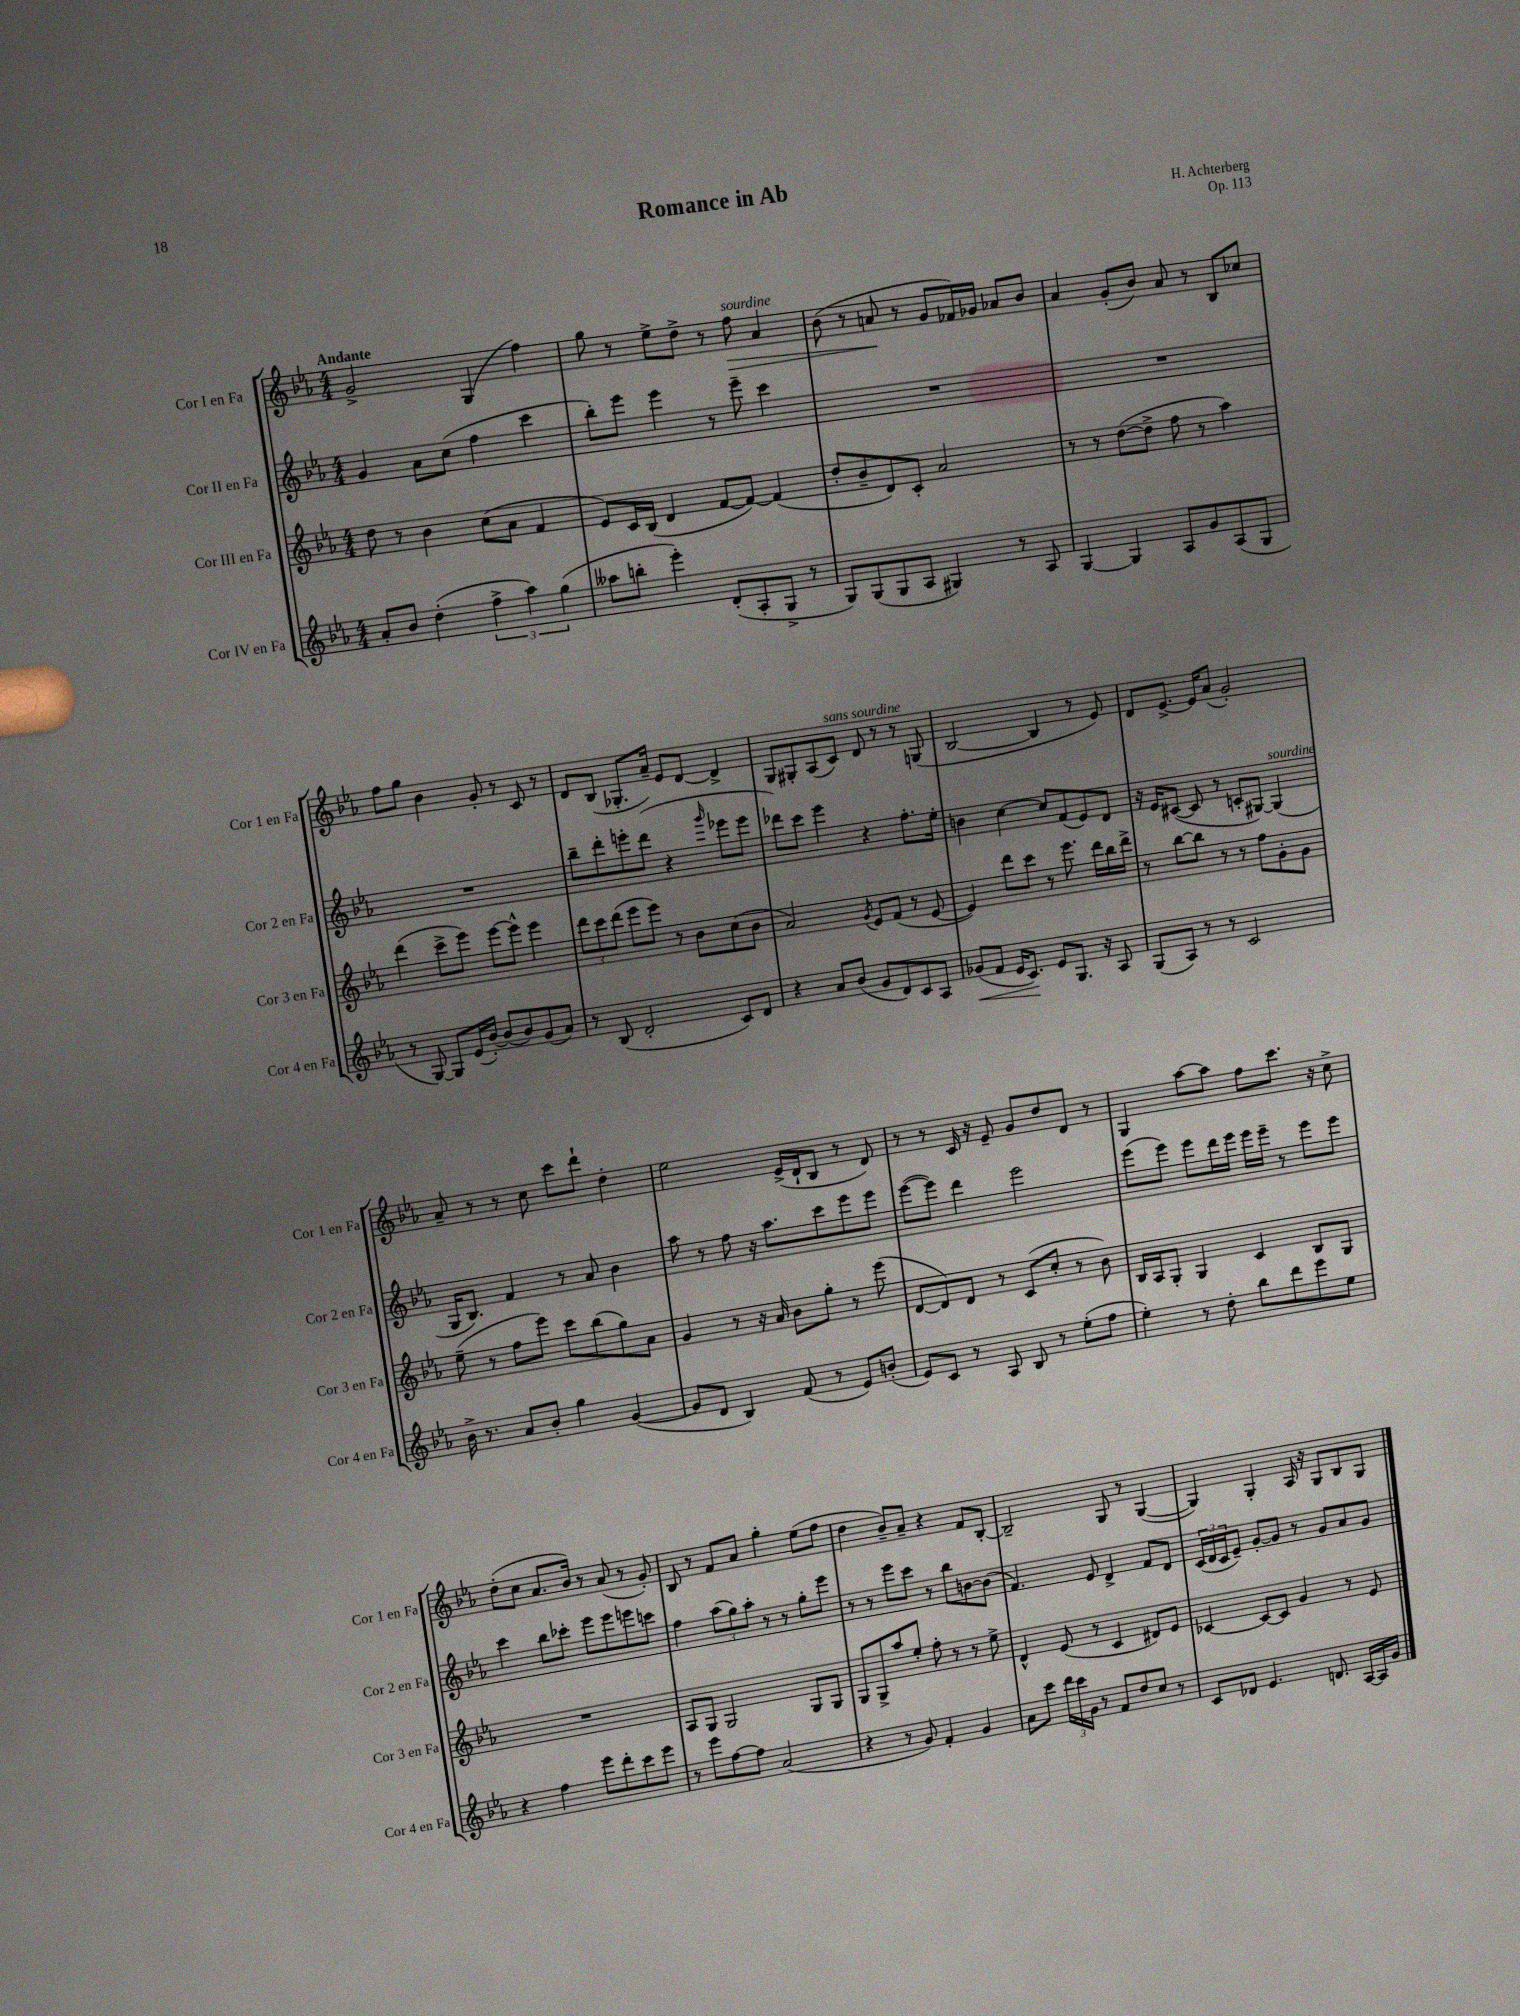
\header { title = "Romance in Ab" composer = "H. Achterberg" opus = "Op. 113" }
<<
\new StaffGroup <<
\new Staff = "s0" \with { instrumentName = "Cor I en Fa" shortInstrumentName = "Cor 1 en Fa" } {
    \clef treble \key ees \major \numericTimeSignature \time 4/4 \tempo "Andante"
    g'2-> g4( f''4) |
    g''8 r8 ees''8-> d''8-> r8 f''8\>^\markup { \italic "sourdine" } aes'4 |
    bes'8( r8 a'8\! r8 g'8 fes'16) ges'16 aes'8 bes'8 |
    aes'4 g'8-.( bes'8) aes'8 r8 bes8 ces''8 |
    f''8 g''8 bes'4 g'8-. r8 c'8 r8 |
    d'8 bes8( ges8.-. aes'16--) ees'8 d'8~ d'4-> |
    g8 gis8-. aes8( c'8^\markup { \italic "sans sourdine" }) d'8 r8 r8 g8( |
    bes2~ bes4 r8 ees'8) |
    d'8 ees'8.~-> ees'16 aes'8( g'2-.) |
    aes'8-- r8 r8 c''8 c'''8 d'''8-! d''4-. |
    ees''2 ees'16->( d'16-! bes8 r8 d'8) |
    r8 r8 c'16 r16 ees'8-- g'8 d''8 d'8 r8 |
    g4 aes''8~ aes''8 f''8 c'''8. r16 c''8-> |
    d''8-.( c''8 aes'8. bes'16) r8 aes'8( r8 g'8-.) |
    bes8 r8 f'8 aes'8 g''4-. ees''8( f''8 |
    d''4 bes'8--) aes'8-- r4 f'8 bes8~-. |
    bes2-- g8 r8 g4~( |
    g4) g4-. aes16 r16 g8 bes8 g8 \bar "|." |
}
\new Staff = "s1" \with { instrumentName = "Cor II en Fa" shortInstrumentName = "Cor 2 en Fa" } {
    \clef treble \key ees \major \numericTimeSignature \time 4/4
    g'4 aes'8 c''8( f''4 c'''4 |
    bes''8-.) ees'''8 ees'''4 r8 ees'''8-- c'''4 |
    R1 |
    R1 |
    R1 |
    bes''8-- d'''8-. e'''8-. d'''8( r4 \grace { g'''16 } ees'''8 ees'''8 |
    des'''8) c'''8 ees'''4 r4 f''8.-. ees''16-. |
    b'4 c''4~ c''8 f'8( ees'8) d'8 |
    r16 ees'16 cis'8~( cis'8 r8 c'8-. gis8~) gis4^\markup { \italic "sourdine" }( |
    g16 bes8.) f'4 r8 aes'8 bes'4 |
    aes''8 r8 f''8 r16 aes''8. c'''8 ees'''8 ees'''8 |
    ees'''8~( ees'''8) d'''4 ees'''2 |
    ees'''8( ees'''8) ees'''8 d'''16 ees'''16 ees'''16 ees'''16-- r8 ees'''8 ees'''8 |
    c'''4 bes''8 ces'''8-. ees'''8 ees'''8 e'''8 c'''8 |
    f''4 \tuplet 3/2 { aes''8( g''8) aes''8-. } r8 r8 g''8-. ees'''8 |
    r8 r8 ees'''8 c'''8 r8 bes''8 b'8~ b'8( |
    f'4.) ees'8 d'4-> f'8 d'8 |
    \tuplet 3/2 { c'16( d'16 c'16 } ees'8--) g'8~-. g'8 r8 g'8 aes'8 g'8 \bar "|." |
}
\new Staff = "s2" \with { instrumentName = "Cor III en Fa" shortInstrumentName = "Cor 3 en Fa" } {
    \clef treble \key ees \major \numericTimeSignature \time 4/4
    d''8 r8 bes'4 c''8( aes'8 f'4 |
    ees'8) c'16 bes16( d'4 f'8~ f'8~) f'4( |
    d''8-. bes'8-- d'8) c'8-. aes'2 |
    r8 r8 d''8~( d''8-> f''8 r8 aes''4) |
    d'''4( c'''8-> ees'''8) ees'''8~ ees'''8-^ ees'''4 |
    \tuplet 3/2 { d'''8 c'''8 d'''8( } ees'''8 ees'''8) r8 bes'8 c''8( bes'8 |
    aes'2) \acciaccatura { g'8 } ees'8 f'8( r8 ees'8~ |
    ees'4) d'''8 c'''8 r8 ees'''8. d'''16 bes''16 d'''16-> |
    r8 bes''8~ bes''8 r8 r8 f''8 g'8-. g'8 |
    ees''8--( r8 f''8 ees'''8) c'''8 bes''8( g''8) aes'8 |
    g'4 r8 r16 aes'16 bes'8 g''8-. r8 ees'''8( |
    d'8~ d'8) d'8 r8 c'8( c''8-. r8 bes'8) |
    bes16 aes16 g8-. g4 c'4 bes8 g8 |
    R1 |
    aes8 g8 g2 g8 g8 |
    g8 g8-> aes''8 ees''8-. f''8-. r8 r8 ees''8-> |
    d'4-^ ees'8( r8 c'4 dis'8) ees'8 |
    ces'4~ ces'8~ ces'8 g'4 r8 ees'8 \bar "|." |
}
\new Staff = "s3" \with { instrumentName = "Cor IV en Fa" shortInstrumentName = "Cor 4 en Fa" } {
    \clef treble \key ees \major \numericTimeSignature \time 4/4
    aes'8-. bes'8 d''4-.( \tuplet 3/2 { f''4-> aes''4) g''4( } |
    aeses''8 b''8-. ees'''4-.) d'8-.( aes8-. g8-> r8 |
    g8) g8( g8 aes8 gis4) r8 aes8 |
    g4~ g4 aes8 g'8 aes8( g8 |
    r8 g8~) g8 ees'16( bes'16~-.) bes'8( bes'8) g'8( aes'8) |
    r8 bes8( d'2-. c'8) d'8 |
    r4 aes'8 bes'8( g'8 d'8) c'8 aes8 |
    ges'8\<( f'8 ees'16 c'8.\!) ees'8 g8. r16 aes8 |
    g8( aes8) r8 r8 c'2 |
    bes'16-> r8. aes'8 bes'8-. g''4 g'4~( |
    g'8 d'8 bes4) f'8( r8 ees'8) b'8-.( |
    ees'8) c'8 r8 aes8 bes8 r8 ees''8-.( f''8 |
    ees''4-.) r8 d''8-. bes''8 d'''8 ees'''8 ees''8 |
    r4 f''4 ees'''8 d'''8-. c'''8 ees'''8 |
    r8 ees'''8 f''8~ f''8 aes'2( |
    r4 r8 g'8) f'4-. g'4 |
    aes'8 c'''8 \tuplet 3/2 { d'''16 c'''16 g'16 } r8 f'8 d''8 c''8 r8 |
    c'8 des'8 ees'4. d'8. aes16~ aes16 g'16 \bar "|." |
}
>>
>>
\layout { \context { \Score \remove "Bar_number_engraver" } }
